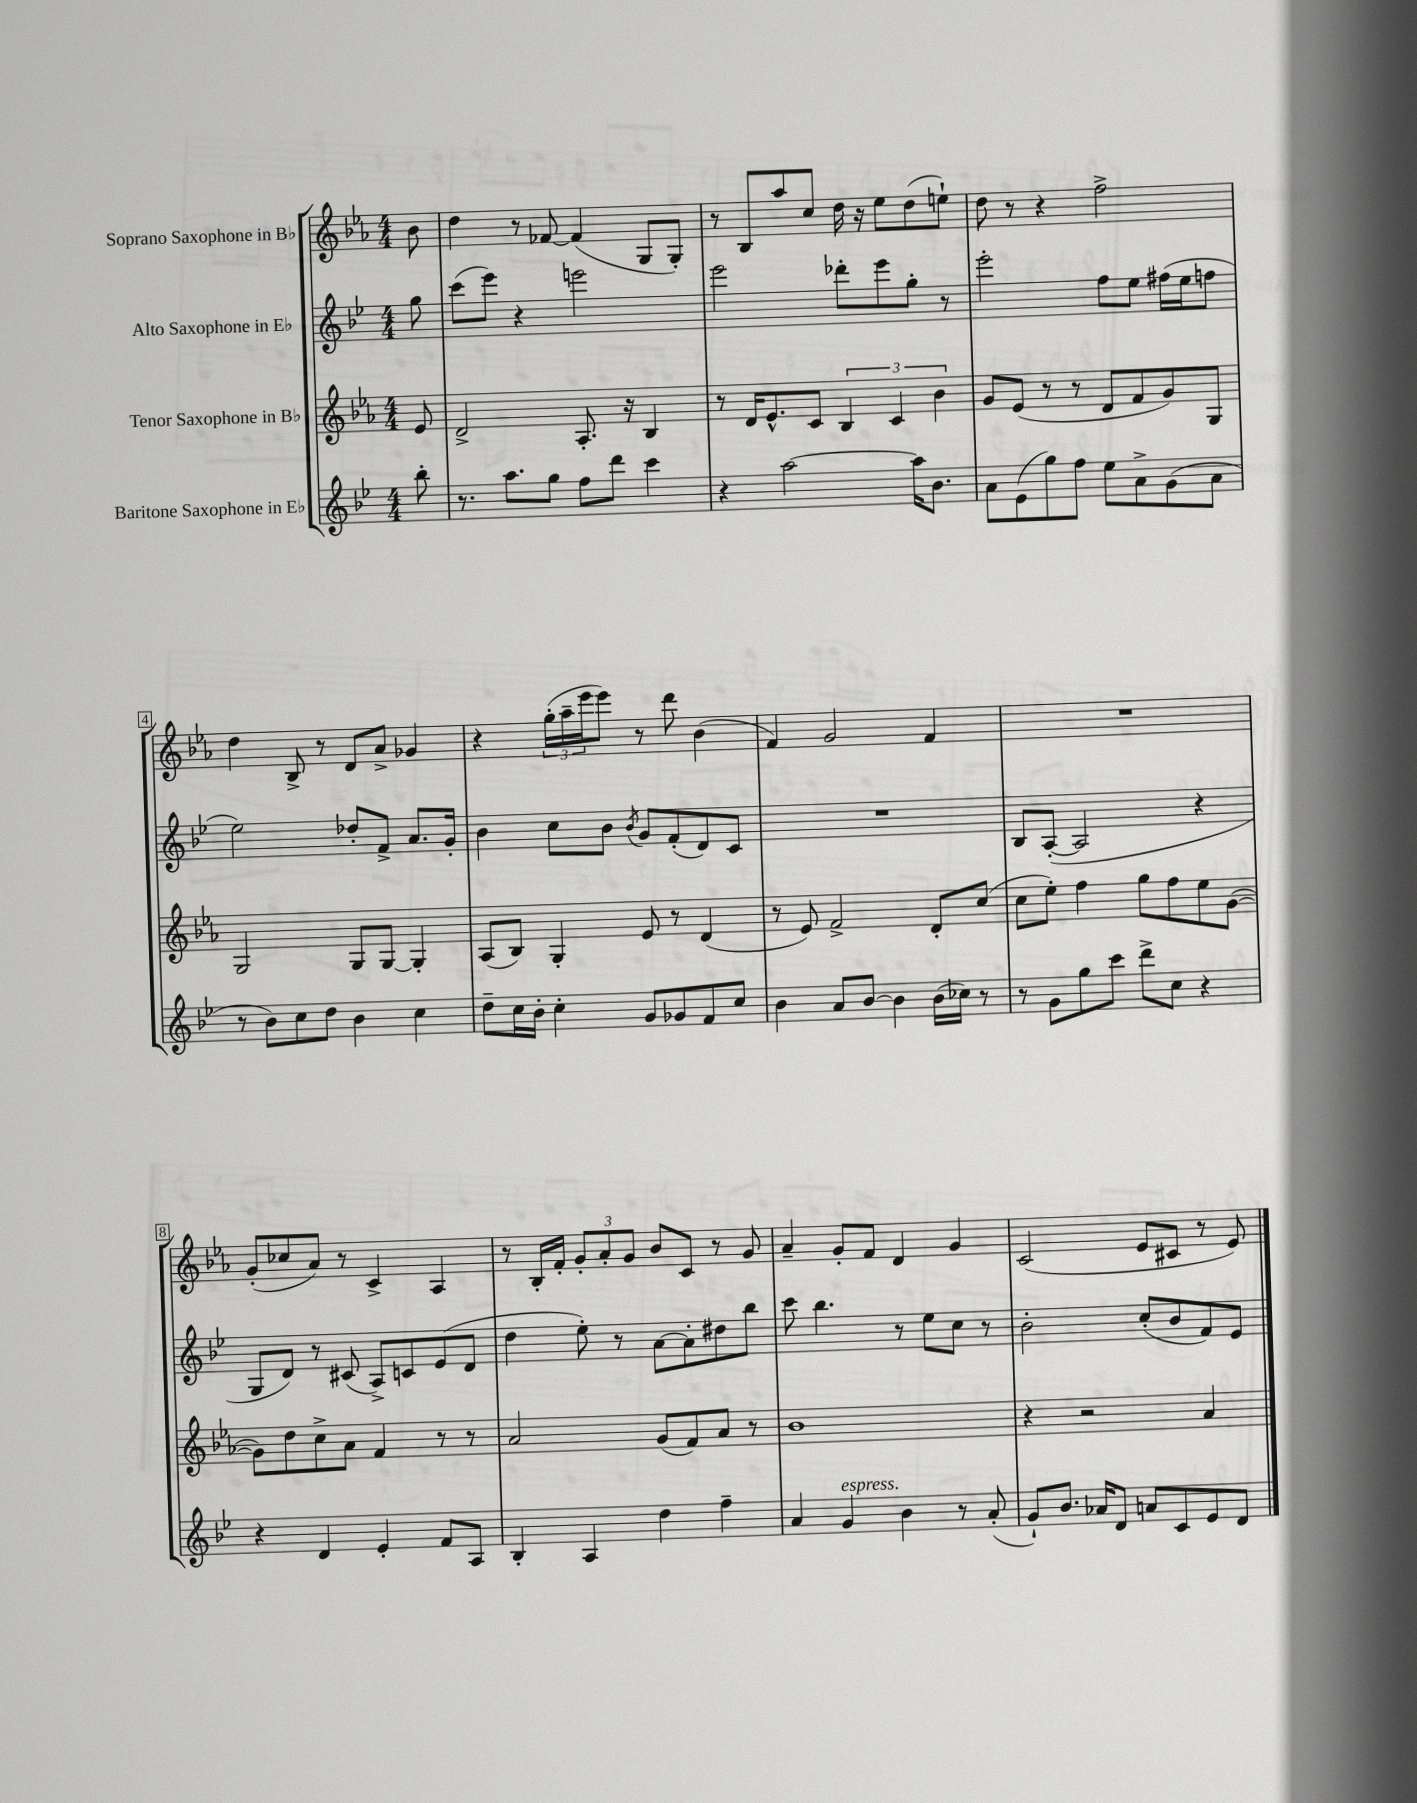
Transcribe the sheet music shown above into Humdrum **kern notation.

**kern	**kern	**kern	**kern
*staff4	*staff3	*staff2	*staff1
*clefG2	*clefG2	*clefG2	*clefG2
*k[b-e-]	*k[b-e-a-]	*k[b-e-]	*k[b-e-a-]
*M4/4	*M4/4	*M4/4	*M4/4
8bb-'\	8e-/	8gg\	8b-\
=	=	=	=
8.r	2d^/	(8ccc\L	4dd\
.	.	8eee-\J)	.
8.aa\L	.	.	.
.	.	4r	8r
8gg\J	.	.	[8f-/
8ff\L	8.A-'/	2eee\	(4f-/]
8ddd\J	.	.	.
.	16r	.	.
4ccc\	4B-/	.	8G/L
.	.	.	8G'/J)
=	=	=	=
4r	8r	2eee-\	8r
.	16d/LK	.	8B-/L
.	8.e-^^/	.	.
[2aa\	.	.	8aa-/
.	8c/J	.	8cc/J
.	6B-/	8ddd-'\L	16dd\
.	.	.	16r
.	.	8eee-\	8ee-\L
.	6c/	.	.
16aa\]LK	.	8gg'\J	(8dd\
8.b-\J	.	.	.
.	6b-\	.	.
.	.	8r	8ee`\J)
=	=	=	=
8a\L	8g/L	2eee-'\	8dd\
(8e-\	(8e-/J	.	8r
8gg\)	8r	.	4r
8ff\J	8r	.	.
8ee-\L	8d/L	8ff\L	2ff^\
8a^\	8f/	8ee-\J	.
(8g\	8g/)	(16ff#\LL	.
.	.	16ee-\J	.
8a\J	8G/J	8ff\J	.
=	=	=	=
8r	2G/	2ee-\)	4dd\
8b-\L)	.	.	.
8cc\	.	.	8B-^/
8dd\J	.	.	8r
4b-\	8G/L	8dd-'/L	8d/L
.	[8G/J	8f^/J	8a-^/J
4cc\	4G'/]	8.a/L	4g-/
.	.	16g'/Jk	.
=	=	=	=
8dd~\L	(8A-/L	4b-\	4r
16cc\L	8B-/J)	.	.
16b-'\JJ	.	.	.
4cc'\	4G'/	8cc\L	(24gg'\LL
.	.	.	24aa-~\
.	.	.	24eee-\J
.	.	8b-\J	8eee-\J)
.	.	8qb-/	.
8g/L	8e-/	8g/L	8r
8g-/	8r	(8f'/	8ddd\
8f/	(4d/	8d/)	(4b-\
8cc/J	.	8c/J	.
=	=	=	=
4b-\	8r	1r	4f/)
.	8e-/)	.	.
8a/L	2f^/	.	2g/
[8b-/J	.	.	.
4b-\]	.	.	.
(16b-\LL	8d'/L	.	4f/
16cc-\JJ)	.	.	.
8r	(8cc/J	.	.
=	=	=	=
8r	8cc\L	8B-/L	1r
8g\L	8ee-'\J)	([8A'/J	.
8gg\	4ff\	2A/]	.
8ccc\J	.	.	.
8ddd^\L	8gg\L	.	.
8cc\J	8ff\	.	.
4r	8ee-\	4r	.
.	([8g\J	.	.
=	=	=	=
4r	8g\]L)	8G/L	(8g'/L
.	8dd\	8d/J)	8cc-/
4d/	8cc^\	8r	8a-/J)
.	8a-\J	(8c#/	8r
4e-'/	4f/	8A^/L)	4c^/
.	.	8c/	.
8f/L	8r	(8e-/	4A-/
8A/J	8r	8d/J	.
=	=	=	=
4B-'/	2a-/	4dd\	8r
.	.	.	16B-'/LL
.	.	.	16f'/JJ
4A/	.	8ee-'\)	12g'/L
.	.	.	12a-'/
.	.	8r	.
.	.	.	12g/J
4dd\	(8g/L	[8a\L	8b-/L
.	8f/)	8a'\]	8c/J
4ff~\	8a-/J	8dd#\	8r
.	8r	8bb-\J	8g/
=	=	=	=
4a/	1b-	8ccc\	4a-~/
.	.	4.bb-\	.
4g/	.	.	8g'/L
.	.	.	8f/J
4b-\	.	8r	4d/
.	.	8ee-\L	.
8r	.	8cc\J	4g/
(8a'/	.	8r	.
=	=	=	=
8g`/L)	4r	2b-'\	(2c/
8.b-/J	.	.	.
.	2r	.	.
16a-/LK	.	.	.
8d/J	.	.	.
8a/L	.	(8cc'/L	8e-/L
8c/	.	8b-/	8c#/J
8e-/	4a-/	8f/)	8r
8d/J	.	8e-/J	8e-/)
==	==	==	==
*-	*-	*-	*-
